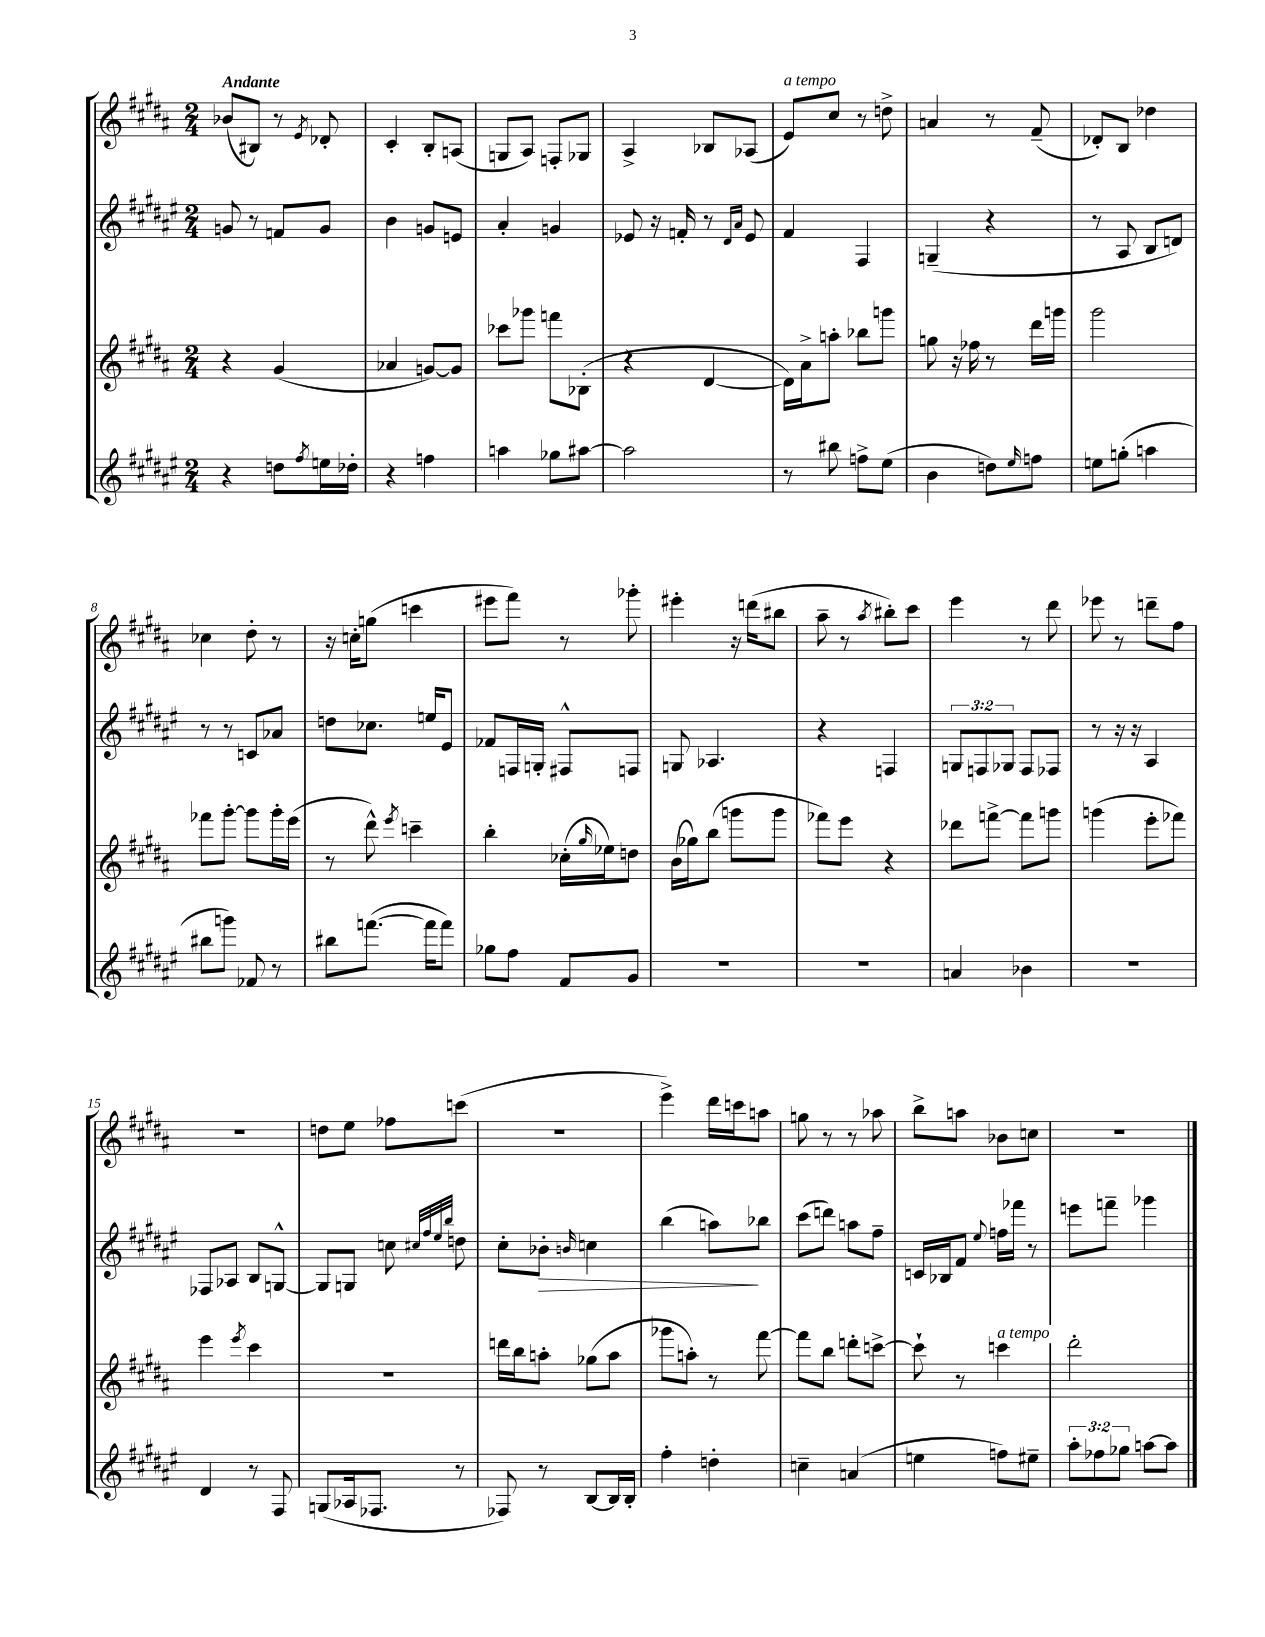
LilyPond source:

<<
\new StaffGroup <<
\new Staff = "s0" {
    \clef treble \key b \major \numericTimeSignature \time 2/4 \tempo "Andante"
    bes'8( bis8) r8 \acciaccatura { e'8 } des'8-. |
    cis'4-. b8-. a8( |
    g8 ais8) f8-. ges8 |
    ais4-> bes8 aes8( |
    e'8^\markup { \italic "a tempo" }) cis''8 r8 d''8-> |
    a'4 r8 fis'8--( |
    des'8-.) b8 des''4 |
    ces''4 dis''8-. r8 |
    r16 c''16-. g''8( c'''4 |
    eis'''8 fis'''8) r8 ges'''8-. |
    eis'''4-. r16 d'''16( bis''8 |
    ais''8-- r8 \acciaccatura { ais''8 } bis''8-.) cis'''8 |
    e'''4 r8 dis'''8 |
    ees'''8 r8 d'''8-- fis''8 |
    r2 |
    d''8 e''8 fes''8 c'''8( |
    R2 |
    e'''4->) dis'''16 c'''16 a''8 |
    g''8 r8 r8 aes''8 |
    b''8-> a''8 bes'8 c''8 |
    r2 \bar "|." |
}
\new Staff = "s1" {
    \clef treble \key fis \major \numericTimeSignature \time 2/4 \override Staff.TupletNumber.text = #tuplet-number::calc-fraction-text
    g'8 r8 f'8 g'8 |
    b'4 g'8 e'8 |
    ais'4-. g'4 |
    ees'8 r16 f'16-. r8 \grace { dis'16 ais'16 } ees'8 |
    fis'4 fis4 |
    g4--( r4 |
    r8 ais8 b8 d'8) |
    r8 r8 c'8 aes'8 |
    d''8 ces''8. e''16 eis'8 |
    fes'8 f16 g16-. fis8-^ f8 |
    g8 aes4. |
    r4 f4 |
    \tuplet 3/2 { g8 f8 ges8 } f8 fes8 |
    r8 r16 r16 ais4 |
    fes8 aes8 b8 g8~-^ |
    g8 g8 c''8 \grace { cis''32 fis''32 eis''32 b''32 } d''8 |
    cis''8-. bes'8-.\> \grace { b'16 } c''4 |
    b''4( a''8\!) bes''8 |
    cis'''8( d'''8) a''8 fis''8-- |
    c'16 bes16 fis'8 \appoggiatura { eis''8 } f''16 fes'''16 r8 |
    e'''8 f'''8-- ges'''4 \bar "|." |
}
\new Staff = "s2" {
    \clef treble \key b \major \numericTimeSignature \time 2/4
    r4 gis'4( |
    aes'4 g'8~) g'8 |
    ces'''8 ges'''8 f'''8 bes8-.( |
    r4 dis'4~ |
    dis'16) ais'16-> a''8-. bes''8 g'''8 |
    g''8 r16 fes''16 r8 dis'''16 g'''16 |
    gis'''2 |
    fes'''8 gis'''8~-. gis'''8 gis'''16-. e'''16( |
    r8 dis'''8-^) \acciaccatura { e'''8 } c'''4-- |
    b''4-. ces''16-.( \grace { gis''16 } ees''16) d''8 |
    b'16( ges''16) b''8( g'''8 g'''8 |
    fes'''8) e'''8 r4 |
    des'''8 f'''8~-> f'''8 g'''8 |
    g'''4( e'''8-. fes'''8) |
    e'''4 \acciaccatura { e'''8 } cis'''4 |
    R2 |
    d'''16 b''16 a''8-. ges''8( a''8 |
    ges'''8 a''8-.) r8 fis'''8~ |
    fis'''8 b''8 d'''8-. c'''8~-> |
    c'''8-! r8 c'''4^\markup { \italic "a tempo" } |
    dis'''2-. \bar "|." |
}
\new Staff = "s3" {
    \clef treble \key fis \major \numericTimeSignature \time 2/4 \override Staff.TupletNumber.text = #tuplet-number::calc-fraction-text
    r4 d''8 \acciaccatura { fis''8 } e''16 des''16-. |
    r4 f''4 |
    a''4 ges''8 ais''8~ |
    ais''2 |
    r8 bis''8 f''8-> eis''8( |
    b'4 d''8) \grace { eis''16 } f''8 |
    e''8 g''8-.( a''4 |
    bis''8 g'''8) fes'8 r8 |
    bis''8 f'''8.~( f'''16 f'''8) |
    ges''8 fis''8 fis'8 gis'8 |
    R2 |
    R2 |
    a'4 bes'4 |
    R2 |
    dis'4 r8 fis8 |
    g8( aes16 fes8. r8 |
    fes8) r8 b8~ b16 b16-. |
    fis''4-. d''4-. |
    c''4-- a'4( |
    e''4 f''8) eis''8-- |
    \tuplet 3/2 { ais''8-. fes''8 ges''8 } a''8~ a''8 \bar "|." |
}
>>
>>
